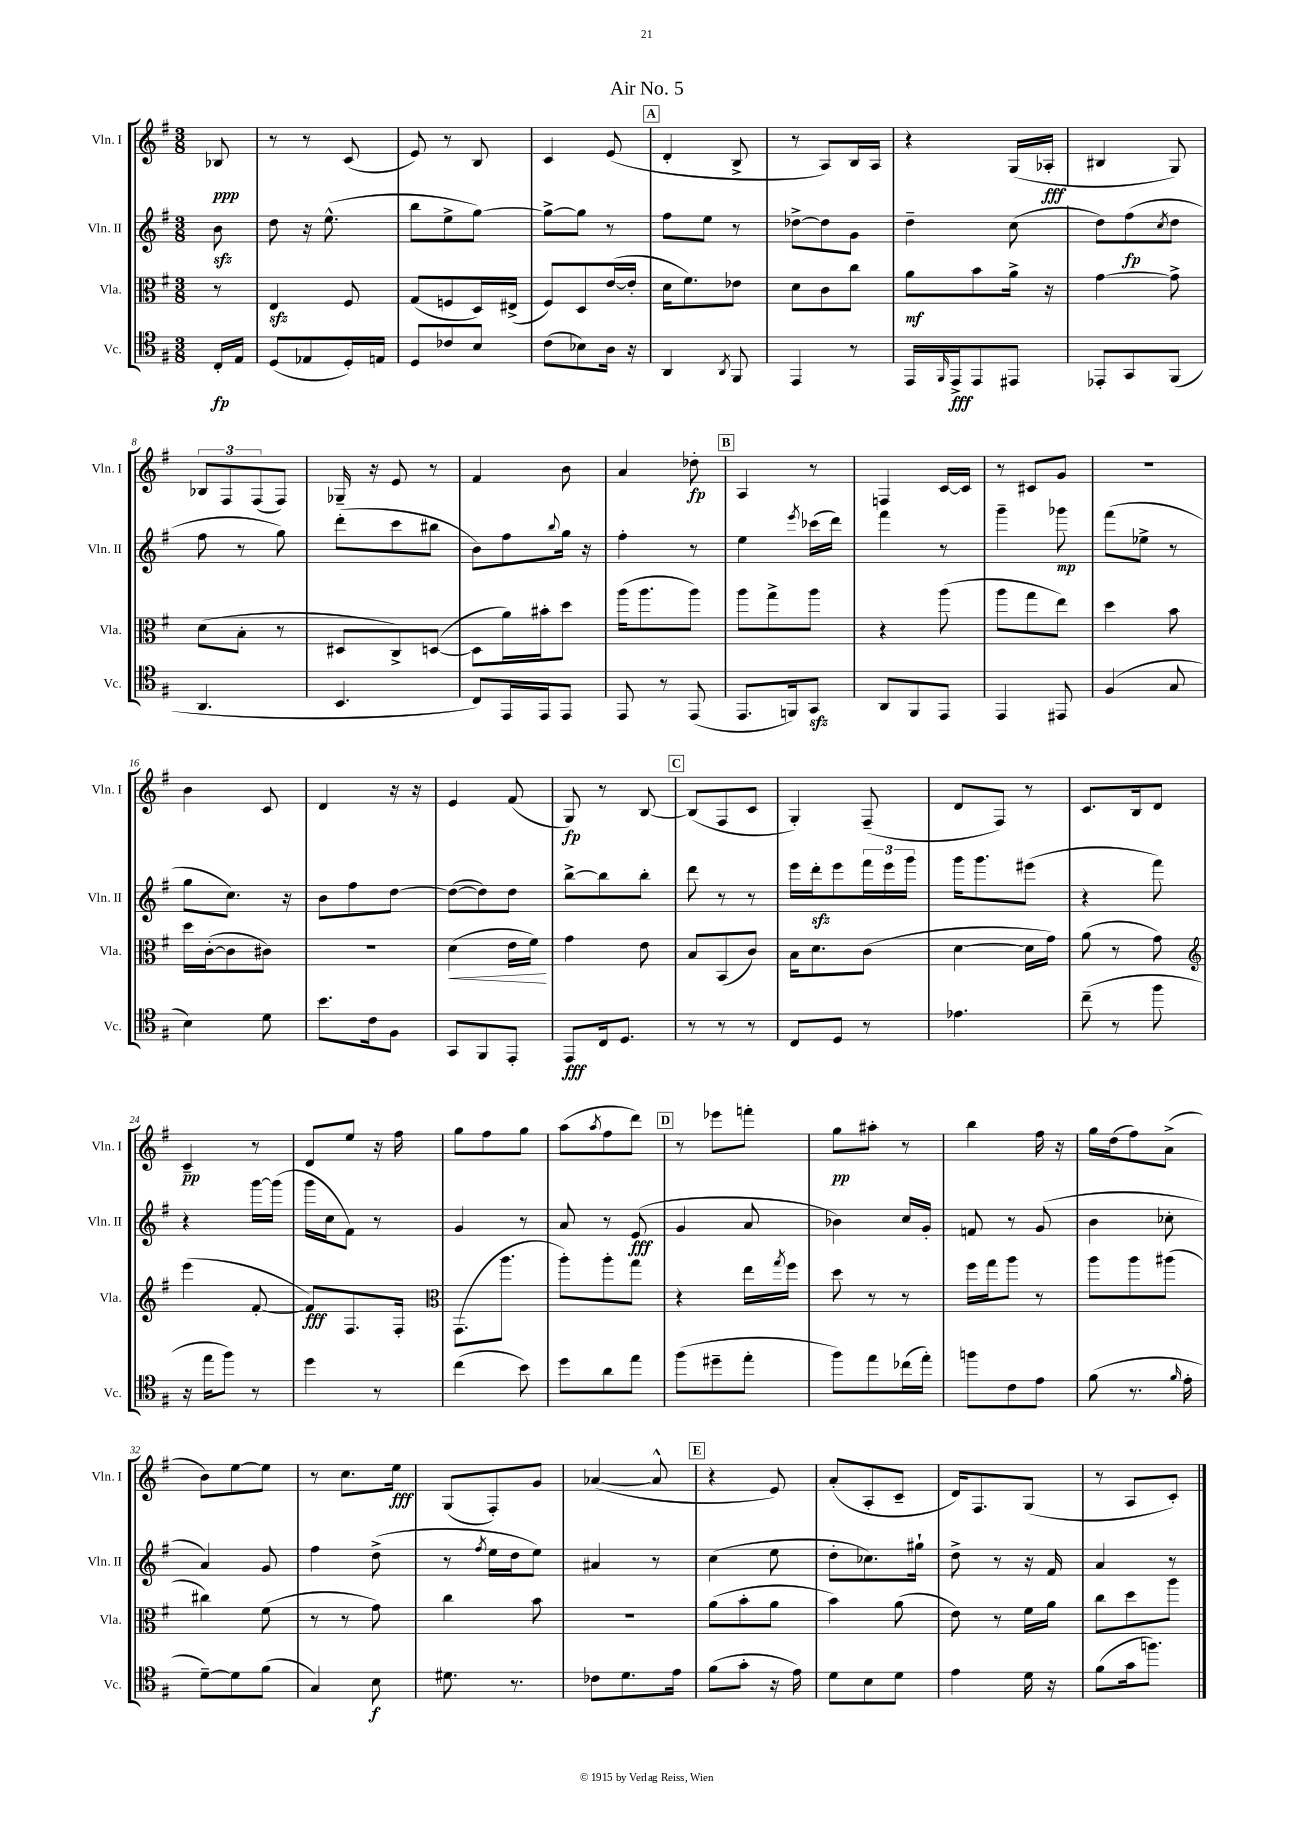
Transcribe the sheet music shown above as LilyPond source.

\header { title = "Air No. 5" }
<<
\new StaffGroup <<
\new Staff = "s0" \with { instrumentName = "Vln. I" shortInstrumentName = "Vln. I" } {
    \clef treble \key g \major \numericTimeSignature \time 3/8 \partial 8
    bes8\ppp |
    r8 r8 c'8( |
    e'8) r8 b8 |
    c'4 e'8( |
    \mark \markup { \box "A" } d'4-. b8-> |
    r8 a8) b16 a16 |
    r4 g16( aes16-.\fff |
    bis4 g8) |
    \tuplet 3/2 { bes8 fis8 fis8( } fis8) |
    ges16-- r16 e'8 r8 |
    fis'4 b'8 |
    a'4 des''8-.\fp |
    \mark \markup { \box "B" } a4 r8 |
    f4 c'16~ c'16 |
    r8 cis'8 g'8 |
    R4. |
    b'4 c'8 |
    d'4 r16 r16 |
    e'4 fis'8( |
    g8\fp) r8 b8~ |
    \mark \markup { \box "C" } b8( fis8 c'8 |
    g4-.) fis8--( |
    d'8 fis8) r8 |
    c'8. b16 d'8 |
    c'4--\pp r8 |
    d'8 e''8 r16 fis''16 |
    g''8 fis''8 g''8 |
    a''8( \acciaccatura { a''8 } fis''8 d'''8) |
    \mark \markup { \box "D" } r8 ees'''8 f'''8-. |
    g''8\pp ais''8-. r8 |
    b''4 fis''16 r16 |
    g''16 d''16( fis''8) a'8->( |
    b'8) e''8~ e''8 |
    r8 c''8. e''16\fff |
    g8( fis8-.) g'8 |
    aes'4~( aes'8-^ |
    \mark \markup { \box "E" } r4 e'8) |
    a'8-.( a8-. c'8-- |
    d'16) fis8. g8( |
    r8 a8 c'8-.) \bar "|." |
}
\new Staff = "s1" \with { instrumentName = "Vln. II" shortInstrumentName = "Vln. II" } {
    \clef treble \key g \major \numericTimeSignature \time 3/8 \partial 8
    b'8\sfz |
    d''8 r16 e''8.-^( |
    b''8 e''8-> g''8~) |
    g''8~-> g''8 r8 |
    \mark \markup { \box "A" } fis''8 e''8 r8 |
    des''8~-> des''8 g'8 |
    d''4-- c''8( |
    d''8) fis''8\fp( \acciaccatura { c''8 } d''8 |
    fis''8 r8 g''8) |
    d'''8-.( c'''8 bis''8 |
    b'8) fis''8 \appoggiatura { b''8 } g''16 r16 |
    fis''4-. r8 |
    \mark \markup { \box "B" } e''4 \acciaccatura { e'''8 } ces'''16( d'''16) |
    fis'''4 r8 |
    g'''4-- ges'''8\mp |
    fis'''8( ees''8-> r8 |
    g''8 c''8.) r16 |
    b'8 fis''8 d''8~ |
    d''8~( d''8) d''8 |
    b''8~-> b''8 b''8-. |
    \mark \markup { \box "C" } d'''8 r8 r8 |
    e'''16 d'''16-.\sfz e'''8 \tuplet 3/2 { fis'''16 e'''16 g'''16 } |
    g'''16 g'''8. eis'''8( |
    r4 fis'''8) |
    r4 g'''16~ g'''16( |
    g'''16 c''16 fis'8) r8 |
    g'4 r8 |
    a'8 r8 e'8\fff( |
    \mark \markup { \box "D" } g'4 a'8 |
    bes'4) c''16 g'16-. |
    f'8 r8 g'8( |
    b'4 ces''8-. |
    a'4) g'8 |
    fis''4 d''8->( |
    r8 \acciaccatura { fis''8 } e''16 d''16 e''8) |
    ais'4 r8 |
    \mark \markup { \box "E" } c''4( e''8 |
    d''8-. ces''8.) gis''16-! |
    d''8-> r8 r16 fis'16 |
    a'4 r8 \bar "|." |
}
\new Staff = "s2" \with { instrumentName = "Vla." shortInstrumentName = "Vla." } {
    \clef alto \key g \major \numericTimeSignature \time 3/8 \partial 8
    r8 |
    e4\sfz fis8 |
    g8( f8 d16) eis16->( |
    fis8) d8 e'16~( e'16-. |
    \mark \markup { \box "A" } d'16 fis'8.) ees'8 |
    d'8 c'8 c''8 |
    a'8\mf b'8 a'16-> r16 |
    g'4~ g'8-> |
    d'8( b8-. r8 |
    dis8 c8->) d8~( |
    d8 a'16) bis'16-. d''8 |
    a''16( a''8. a''8) |
    \mark \markup { \box "B" } a''8 g''8-> a''8 |
    r4 a''8( |
    a''8 g''8 e''8) |
    d''4 b'8 |
    d''16 c'16~-.( c'8 cis'8) |
    R4. |
    d'4\<( e'16 fis'16\!) |
    g'4 e'8 |
    \mark \markup { \box "C" } b8 b,8( c'8) |
    b16 d'8. c'8( |
    d'4~ d'16 g'16) |
    a'8( r8 g'8) |
    \clef treble e'''4( fis'8~-. |
    fis'8\fff) fis8. fis16-. |
    \clef alto g,8.( a''8. |
    a''8-.) a''8-. g''8 |
    \mark \markup { \box "D" } r4 e''16 \acciaccatura { g''8 } fis''16 |
    d''8 r8 r8 |
    fis''16 g''16 a''8 r8 |
    a''8 a''8 ais''8( |
    cis''4) fis'8( |
    r8 r8 g'8) |
    c''4 b'8 |
    R4. |
    \mark \markup { \box "E" } a'8( b'8-. a'8 |
    b'4) a'8( |
    e'8) r8 fis'16 a'16 |
    c''8 d''8 a''8 \bar "|." |
}
\new Staff = "s3" \with { instrumentName = "Vc." shortInstrumentName = "Vc." } {
    \clef tenor \key g \major \numericTimeSignature \time 3/8 \partial 8
    c16-.\fp e16 |
    d8( ees8 d16-.) e16 |
    d8 ces'8 b8 |
    c'8( bes8) a16 r16 |
    \mark \markup { \box "A" } a,4 \acciaccatura { a,8 } fis,8 |
    e,4 r8 |
    e,16 \grace { fis,16 } e,16->\fff e,8 eis,8 |
    ees,8-. g,8 fis,8( |
    a,4. |
    b,4. |
    c8) e,16 e,16 e,8 |
    e,8 r8 e,8( |
    \mark \markup { \box "B" } e,8. f,16) g,8\sfz |
    a,8 fis,8 e,8 |
    e,4 eis,8 |
    fis4( g8 |
    b4) d'8 |
    b'8. c'16 fis8 |
    g,8 fis,8 e,8-. |
    e,8\fff c16 d8. |
    \mark \markup { \box "C" } r8 r8 r8 |
    c8 d8 r8 |
    ees'4. |
    c''8--( r8 fis''8 |
    r16 e''16 fis''8) r8 |
    d''4 r8 |
    c''4( b'8) |
    d''8 a'8 e''8 |
    \mark \markup { \box "D" } fis''8( dis''8-- e''8-. |
    fis''8) e''8 ces''16( e''16-.) |
    f''8 c'8 e'8 |
    fis'8( r8. \grace { fis'16 } e'16-. |
    d'8~--) d'8 fis'8( |
    g4) b8\f |
    dis'8. r8. |
    ces'8 d'8. e'16 |
    \mark \markup { \box "E" } fis'8( g'8-. r16 e'16) |
    d'8 b8 d'8 |
    e'4 d'16 r16 |
    fis'8( g'16 f''8.) \bar "|." |
}
>>
>>
